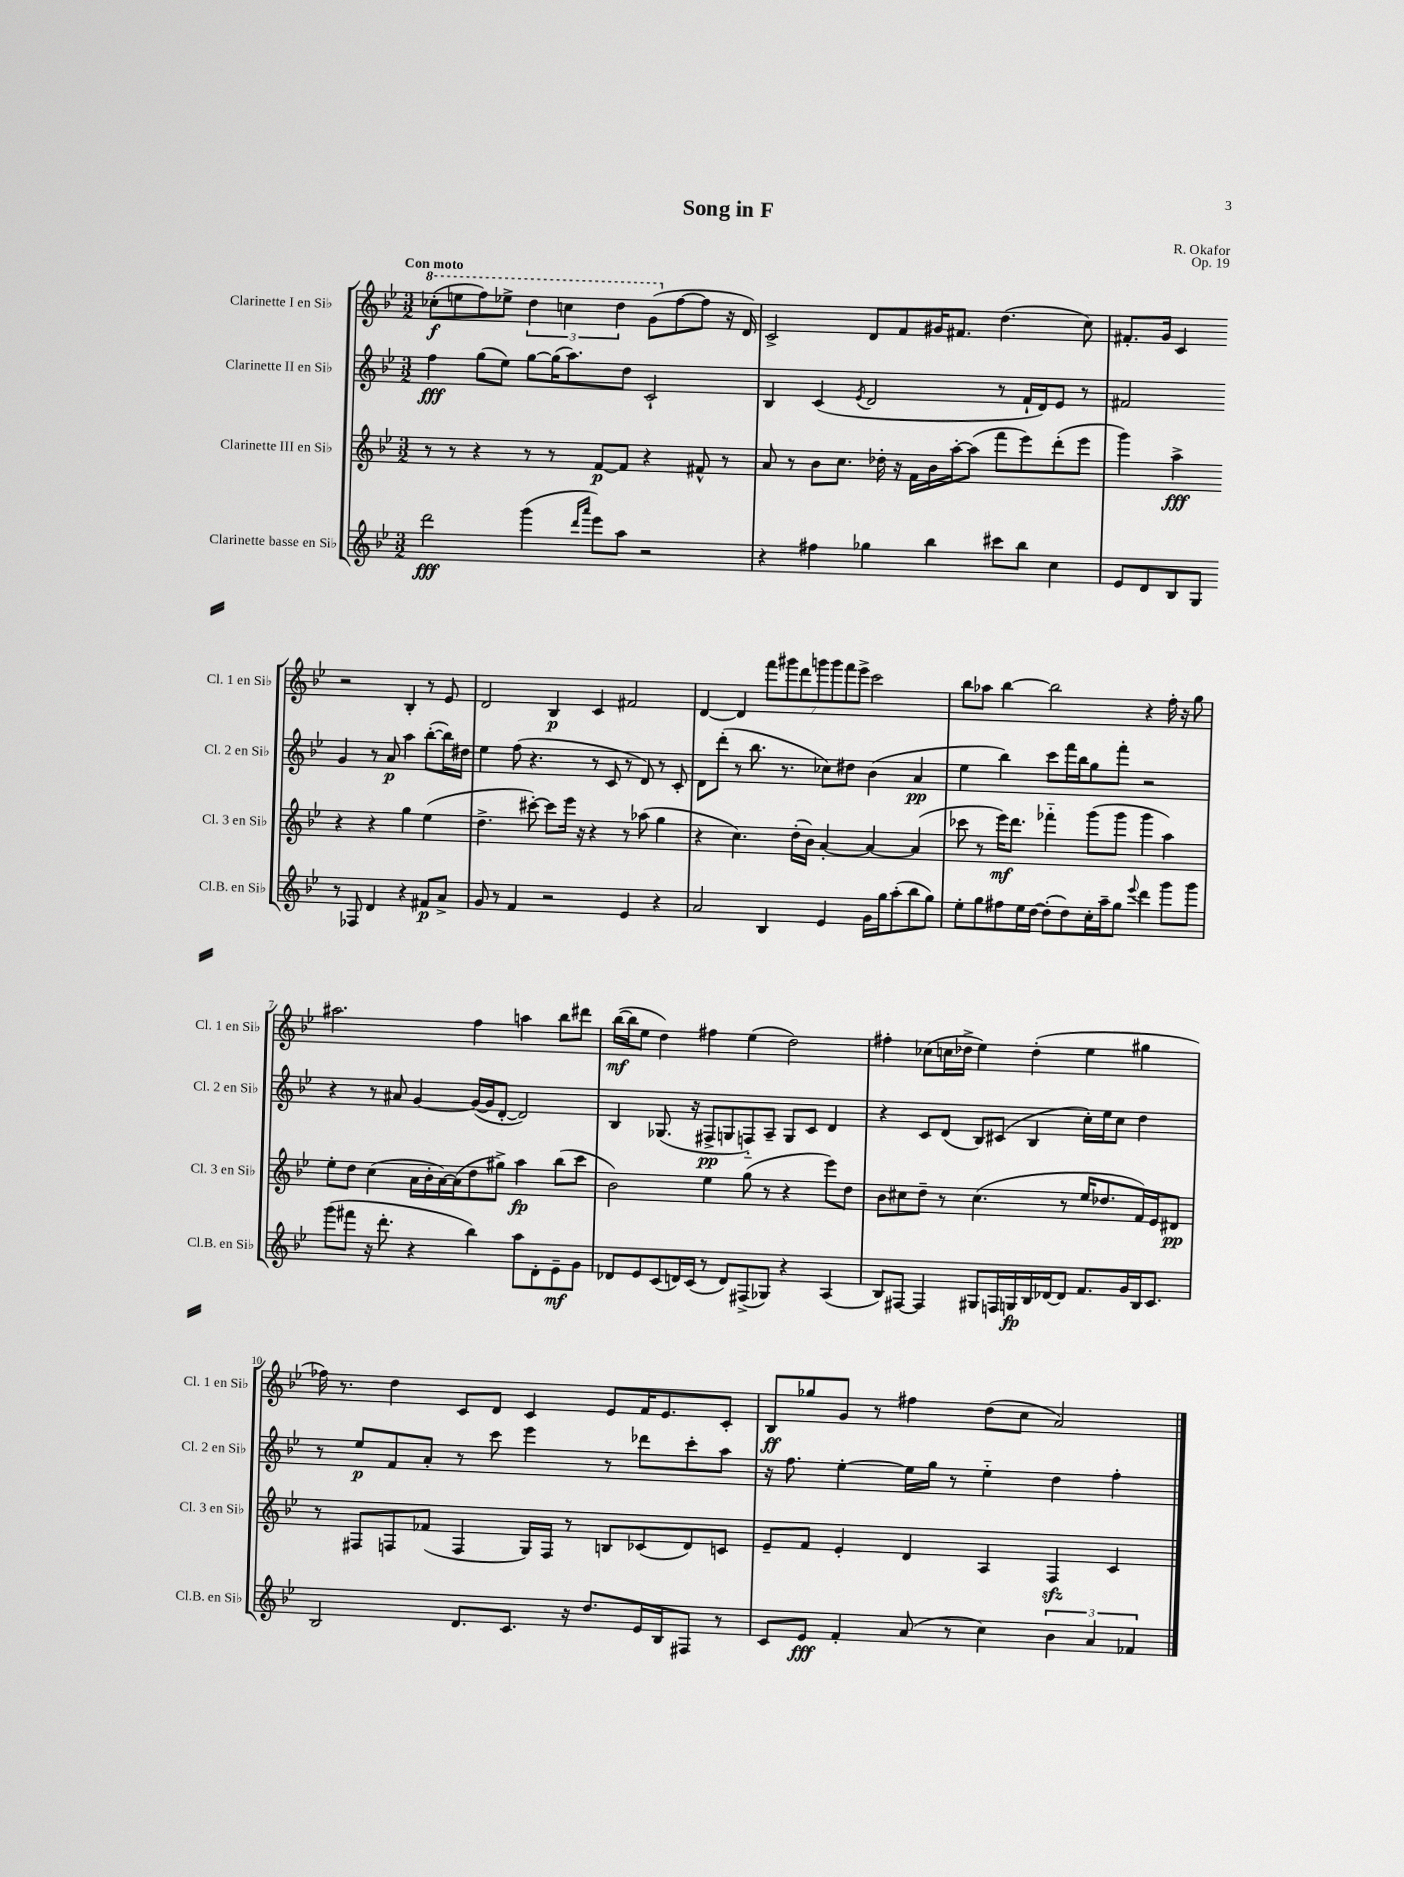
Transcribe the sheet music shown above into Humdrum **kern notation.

**kern	**dynam	**kern	**dynam	**kern	**dynam	**kern	**dynam
*part4	*part4	*part3	*part3	*part2	*part2	*part1	*part1
*staff4	*staff4	*staff3	*staff3	*staff2	*staff2	*staff1	*staff1
*I"Clarinette basse en Si♭	*	*I"Clarinette III en Si♭	*	*I"Clarinette II en Si♭	*	*I"Clarinette I en Si♭	*
*I'Cl.B. en Si♭	*	*I'Cl. 3 en Si♭	*	*I'Cl. 2 en Si♭	*	*I'Cl. 1 en Si♭	*
*clefG2	*	*clefG2	*	*clefG2	*	*clefG2	*
*k[b-e-]	*	*k[b-e-]	*	*k[b-e-]	*	*k[b-e-]	*
*M3/2	*	*M3/2	*	*M3/2	*	*M3/2	*
*	*	*	*	*	*	*8va	*
=1	=1	=1	=1	=1	=1	=1	=1
!	!	!	!	!	!	!LO:TX:a:B:t=Con moto	!
2ddd\	fff	8r	.	4ff\	fff	(8ccc-X'\L	f
.	.	8r	.	.	.	8eeen\	.
.	.	4r	.	(8gg\L	.	8fff\)	.
.	.	.	.	8ee-\J)	.	8eee-X^\J	.
(4ggg\	.	8r	.	[8gg\L	.	6ddd\	.
.	.	8r	.	(16gg\K]	.	.	.
.	.	.	.	.	.	6cccn\	.
.	.	.	.	8.aa\)	.	.	.
16qqddd/LL	.	.	.	.	.	.	.
16qqaaa/JJ	.	.	.	.	.	.	.
8eee-\L)	.	[8f/L	p	.	.	.	.
.	.	.	.	.	.	6ddd\	.
8aa\J	.	8f/J]	.	8dd\J	.	.	.
2r	.	4r	.	2c`/	.	(8gg\L	.
*	*	*	*	*	*	*X8va	*
.	.	.	.	.	.	[8ff\	.
.	.	8f#X^^/	.	.	.	8ff\J]	.
.	.	8r	.	.	.	16r	.
.	.	.	.	.	.	16d/)	.
=2	=2	=2	=2	=2	=2	=2	=2
4r	.	8a/	.	4B-/	.	2c^/	.
.	.	8r	.	.	.	.	.
4ff#X\	.	8b-\L	.	(4c/	.	.	.
.	.	8.cc\J	.	.	.	.	.
.	.	.	.	8qe-/	.	.	.
4gg-X\	.	.	.	2d/	.	8d/L	.
.	.	16dd-X'\	.	.	.	.	.
.	.	16r	.	.	.	8f/	.
.	.	16f\LL	.	.	.	.	.
4bb-\	.	16b-\	.	.	.	16g#X/K	.
.	.	[16aa'\J	.	.	.	8.f#X/J	.
.	.	(8aa\J]	.	.	.	.	.
8ccc#X\L	.	8fff\L	.	8r	.	(4.dd\	.
8bb-\J	.	8eee-\)	.	16f`/LL	.	.	.
.	.	.	.	16d/J)	.	.	.
4cc\	.	(8ddd'\	.	8e-/J	.	.	.
.	.	8eee-\J	.	8r	.	8cc\)	.
=3	=3	=3	=3	=3	=3	=3	=3
8e-/L	.	4ggg\)	.	2f#X/	.	8.f#X'/L	.
8d/	.	.	.	.	.	.	.
.	.	.	.	.	.	16g/Jk	.
8B-/	.	4aa^\	fff	.	.	4c/	.
8G/J	.	.	.	.	.	.	.
8r	.	4r	.	4g/	.	2r	.
8F-X/	.	.	.	.	.	.	.
4d/	.	4r	.	8r	.	.	.
.	.	.	.	8a/	p	.	.
4r	.	4gg\	.	4aa\	.	4B-'/	.
8f#X/L	p	(4ee-\	.	([8bb-'\L	.	8r	.
8a^/J	.	.	.	16bb-\L])	.	8e-/	.
.	.	.	.	16dd#X\JJ	.	.	.
!!LO:LB:g=z
=4	=4	=4	=4	=4	=4	=4	=4
8g/	.	4.dd^\	.	4ee-\	.	2d/	.
8r	.	.	.	.	.	.	.
4f/	.	.	.	(8ff\	.	.	.
.	.	[8ccc#X'\)	.	4.r	.	.	.
2r	.	8ccc#\L]	.	.	.	4B-/	p
.	.	16eee-\Jk	.	.	.	.	.
.	.	16r	.	.	.	.	.
.	.	4r	.	8r	.	4c/	.
.	.	.	.	8c/	.	.	.
4e-/	.	8r	.	8r	.	2f#X/	.
.	.	(8aa-X\	.	8d/)	.	.	.
4r	.	4gg\	.	8r	.	.	.
.	.	.	.	8c'/	.	.	.
=5	=5	=5	=5	=5	=5	=5	=5
2a/	.	4r	.	8d\L	.	[4d/	.
.	.	.	.	(8ddd'\J	.	.	.
.	.	4.cc\)	.	8r	.	4d/]	.
.	.	.	.	8.bb-\	.	.	.
4B-/	.	.	.	.	.	14fff\L	.
.	.	.	.	8.r	.	.	.
.	.	.	.	.	.	14ggg#X\	.
.	.	(16dd'\LL	.	.	.	.	.
.	.	.	.	.	.	14ddd\	.
.	.	16b-\JJ)	.	.	.	.	.
.	.	.	.	.	.	14gggn\	.
4e-/	.	[4a'/	.	8cc-X\L)	.	.	.
.	.	.	.	.	.	14ggg\	.
.	.	.	.	.	.	14fff\	.
.	.	.	.	8dd#X\J	.	.	.
.	.	.	.	.	.	14eee-^\J	.
16g\LL	.	4a/_	.	(4b-\	.	2ccc\	.
16gg\J	.	.	.	.	.	.	.
(8aa'\	.	.	.	.	.	.	.
8bb-\	.	(4a/]	.	4a/	pp	.	.
8gg\J)	.	.	.	.	.	.	.
=6	=6	=6	=6	=6	=6	=6	=6
8ee-'\L	.	8ccc-X\	.	4ee-\	.	8bb-\L	.
8gg\	.	8r	.	.	.	8aa-X\J	.
8ff#X\	.	16eee-\KL)	mf	4bb-\)	.	[4bb-\	.
.	.	8.ddd\J	.	.	.	.	.
16ee-\L	.	.	.	.	.	.	.
[16dd\JJ	.	.	.	.	.	.	.
(8dd'\L]	.	4fff-X\	.	8ccc\L	.	2bb-\]	.
8dd\)	.	.	.	16fff\L	.	.	.
.	.	.	.	16bb-\J	.	.	.
16cc'\L	.	(8ggg\L	.	8gg\	.	.	.
16aa~\J	.	.	.	.	.	.	.
8gg\J	.	8ggg\J	.	8fff'\J	.	.	.
8qqeee-/	.	.	.	.	.	.	.
4ddd\	.	4ggg\	.	2r	.	4r	.
8ggg\L	.	4aa\)	.	.	.	16ff'\	.
.	.	.	.	.	.	16r	.
8ggg\J	.	.	.	.	.	8gg\	.
!!LO:LB:g=z
=7	=7	=7	=7	=7	=7	=7	=7
(8ggg\L	.	8ee-'\L	.	4r	.	2.aa#X\	.
8fff#X\J	.	8dd\J	.	.	.	.	.
16r	.	(4cc\	.	8r	.	.	.
8.ddd'\	.	.	.	.	.	.	.
.	.	.	.	8a#X/	.	.	.
4r	.	16a\LL	.	[4g/	.	.	.
.	.	16b-'\	.	.	.	.	.
.	.	[16a\)	.	.	.	.	.
.	.	(16a\J]	.	.	.	.	.
4bb-\)	.	8dd\	.	(16g/LL_	.	4ff\	.
.	.	.	.	16g/J]	.	.	.
.	.	8gg#X^\J)	.	[8d'/J	.	.	.
8aa\L	.	4aa\	fp	2d/])	.	4aan\	.
8d'\	.	.	.	.	.	.	.
8e-~\	mf	(8bb-\L	.	.	.	8bb-\L	.
8g\J	.	8ccc\J	.	.	.	8ddd#X\J	.
=8	=8	=8	=8	=8	=8	=8	=8
8d-X/L	.	2b-\)	.	4B-/	.	([16bb-\LL	mf
.	.	.	.	.	.	16bb-\J]	.
8e-/	.	.	.	.	.	8ee-\J	.
(8c/	.	.	.	(8.G-X/	.	4dd\)	.
16dn/L)	.	.	.	.	.	.	.
(16c/JJ	.	.	.	16r	.	.	.
8r	.	4ee-\	.	8F#X^/L	pp	4ff#X\	.
8d/L)	.	.	.	8Gn/	.	.	.
(8F#X^/	.	(8gg\	.	8Fn/)	.	(4ee-\	.
8G-X/J)	.	8r	.	8A~/J	.	.	.
4r	.	4r	.	8G/L	.	2dd\)	.
.	.	.	.	8c/J	.	.	.
(4A/	.	8eee-\L)	.	4d/	.	.	.
.	.	8dd\J	.	.	.	.	.
=9	=9	=9	=9	=9	=9	=9	=9
8B-/L)	.	8b-\L	.	4r	.	4ff#X'\	.
[8F#X/J	.	8cc#X\	.	.	.	.	.
4F#/]	.	8dd~\J	.	8c/L	.	(8cc-X\L	.
.	.	8r	.	(8d/J	.	16ccn\L	.
.	.	.	.	.	.	16dd-X^\JJ	.
8G#X/L	.	(4.cc#\	.	8B-/L)	.	4ee-\)	.
16Fn/L	.	.	.	(8c#X/J	.	.	.
16Gn/	fp	.	.	.	.	.	.
16B-/	.	.	.	4B-/	.	(4dd-'\	.
[16d-X/J	.	.	.	.	.	.	.
8d-/J]	.	8r	.	.	.	.	.
8.f/L	.	16ee-/KL	.	16cc'\LL)	.	4ee-\	.
.	.	8.dd-X/	.	16ee-\J	.	.	.
.	.	.	.	8cc\J	.	.	.
16g/L	.	.	.	.	.	.	.
16B-/J	.	16f/L)	.	4dd\	.	4gg#X\	.
8.c/J	.	16e-/J	.	.	.	.	.
.	.	8d#X/J	pp	.	.	.	.
!!LO:LB:g=z
=10	=10	=10	=10	=10	=10	=10	=10
2B-/	.	8r	.	8r	.	16ff-X\)	.
.	.	.	.	.	.	8.r	.
.	.	8F#X/L	.	8ee-/L	p	.	.
.	.	8Fn/	.	8f/	.	4dd\	.
.	.	(8f-X/J	.	8a'/J	.	.	.
8.d/L	.	4F/	.	8r	.	8c/L	.
.	.	.	.	8ccc\	.	8d/J	.
8.c/J	.	.	.	.	.	.	.
.	.	16G/LL)	.	4eee-\	.	4c/	.
.	.	16F/JJ	.	.	.	.	.
16r	.	8r	.	.	.	.	.
8.dd/L	.	.	.	.	.	.	.
.	.	8Bn/L	.	8r	.	8e-/L	.
16e-/L	.	(8c-X/	.	8ddd-X\L	.	16f/K	.
16B-/J	.	.	.	.	.	8.e-/	.
8F#X/J	.	8d/)	.	8ccc'\	.	.	.
8r	.	8cn/J	.	8aa\J	.	8c'/J	.
=11	=11	=11	=11	=11	=11	=11	=11
8c/L	.	8e-~/L	.	16r	.	8B-/L	ff
.	.	.	.	8.ff\	.	.	.
8e-/J	fff	8f/J	.	.	.	8gg-X/	.
4f'/	.	4e-'/	.	[4ee-'\	.	8g/J	.
.	.	.	.	.	.	8r	.
(8a/	.	4d/	.	16ee-\LL]	.	4ff#X\	.
.	.	.	.	16gg\JJ	.	.	.
8r	.	.	.	8r	.	.	.
4cc\)	.	4A/	.	4ee-\	.	(8dd\L	.
.	.	.	.	.	.	8cc\J	.
6b-\	.	4Fzz/	.	4dd\	.	2a/)	.
6a/	.	.	.	.	.	.	.
.	.	4c/	.	4ff'\	.	.	.
6f-X/	.	.	.	.	.	.	.
==	==	==	==	==	==	==	==
*-	*-	*-	*-	*-	*-	*-	*-
